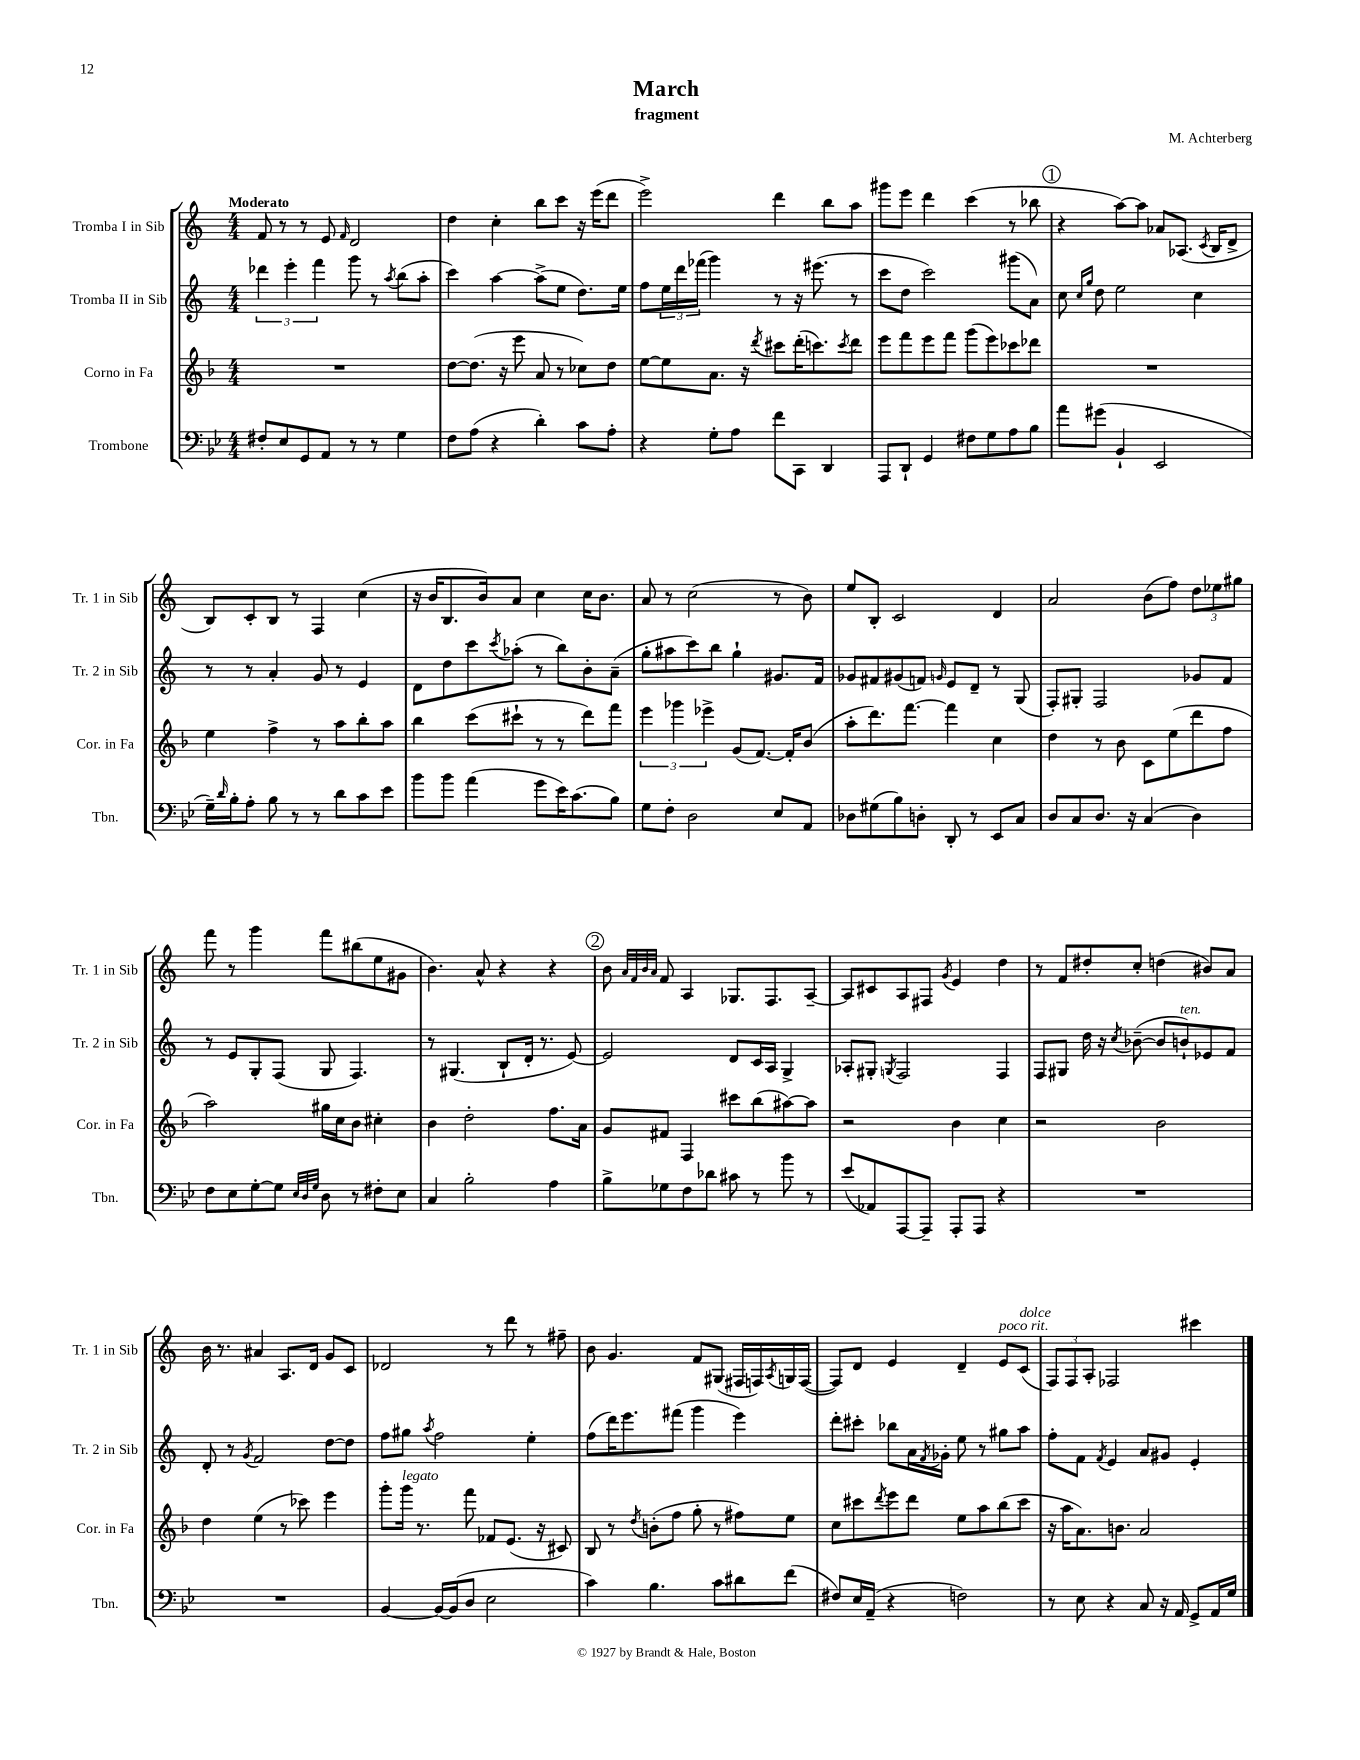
\header { title = "March" composer = "M. Achterberg" subtitle = "fragment" }
<<
\new StaffGroup <<
\new Staff = "s0" \with { instrumentName = "Tromba I in Sib" shortInstrumentName = "Tr. 1 in Sib" } {
    \clef treble \key c \major \numericTimeSignature \time 4/4 \tempo "Moderato"
    f'8 r8 r8 e'8 \grace { f'16 } d'2 |
    d''4 c''4-. b''8 c'''8 r16 e'''16( d'''8 |
    e'''2->) d'''4 b''8 a''8 |
    gis'''8 e'''8 d'''4 c'''4( r8 bes''8 |
    \mark \markup { \circle "1" } r4 a''8~) a''8 aes'8 aes8.( \acciaccatura { c'8 } b16 d'8-> |
    b8) c'8-. b8 r8 f4 c''4( |
    r16 b'16 b8. b'16) a'8 c''4 c''16 b'8. |
    a'8 r8 c''2( r8 b'8) |
    e''8 b8-. c'2 d'4 |
    a'2 b'8( f''8) \tuplet 3/2 { d''8 ees''8 gis''8 } |
    f'''8 r8 g'''4 f'''8 bis''8( e''8 gis'8 |
    b'4.) a'8-^ r4 r4 |
    \mark \markup { \circle "2" } b'8 \grace { a'32 f'32 b'32 a'32 } f'8 a4 ges8. f8. a8~-- |
    a8 cis'8 a8 fis8 \acciaccatura { g'8 } e'4 d''4 |
    r8 f'8 dis''8-. c''8-. d''4( bis'8) a'8 |
    b'16 r8. ais'4 a8. d'16 g'8 c'8 |
    des'2 r8 d'''8 r8 fis''8-- |
    b'8 g'4. f'8 gis8( fis16 f16) \acciaccatura { a8 } g16 f16~( |
    f8) d'8 e'4 d'4-- e'8^\markup { \italic "poco rit." } c'8^\markup { \italic "dolce" }( |
    \tuplet 3/2 { f8) f8 a8-. } fes2 cis'''4 \bar "|." |
}
\new Staff = "s1" \with { instrumentName = "Tromba II in Sib" shortInstrumentName = "Tr. 2 in Sib" } {
    \clef treble \key c \major \numericTimeSignature \time 4/4
    \tuplet 3/2 { des'''4 e'''4-. f'''4 } g'''8 r8 \acciaccatura { a''8 } b''8( a''8-. |
    c'''4) a''4~ a''8->( e''8 d''8.) e''16 |
    f''8 \tuplet 3/2 { e''16 d'''16 fes'''16( } g'''4) r8 r16 eis'''8.( r8 |
    c'''8 d''8 c'''2) gis'''8( a'8) |
    \mark \markup { \circle "1" } c''8 \grace { c''16 g''16 } d''8 e''2 c''4 |
    r8 r8 a'4-. g'8 r8 e'4 |
    d'8 d''8 c'''8 \acciaccatura { c'''8 } aes''8-.( r8 b''8) b'8-. a'8--( |
    g''8-. ais''8 c'''8) b''8 g''4-! gis'8. f'16 |
    ges'8 fis'8 gis'8( f'8) \grace { g'16 } e'8 d'8-- r8 g8( |
    f8-.) gis8-. f2 ges'8 f'8 |
    r8 e'8 g8-. f8( g8 f4.) |
    r8 gis4.( b8-! d'16-. r8. e'8~) |
    \mark \markup { \circle "2" } e'2 d'8 c'16 a16 g4-> |
    aes8-. gis8-. \acciaccatura { g8 } f2 f4 |
    f8 gis8 d''16 r16 \acciaccatura { c''8 } bes'8~--( bes'8 b'8-!^\markup { \italic "ten." }) ees'8 f'8 |
    d'8-. r8 \acciaccatura { g'8 } f'2 d''8~ d''8 |
    f''8 gis''8 \acciaccatura { a''8 } f''2 e''4-. |
    f''8( d'''16) e'''8. fis'''8( g'''4 e'''4) |
    d'''8-. cis'''8-. bes''8 a'16 \acciaccatura { f'8 } ges'16-. e''8 r8 gis''8 a''8 |
    f''8-. f'8 \acciaccatura { f'8 } e'4 a'8 gis'8 e'4-. \bar "|." |
}
\new Staff = "s2" \with { instrumentName = "Corno in Fa" shortInstrumentName = "Cor. in Fa" } {
    \clef treble \key f \major \numericTimeSignature \time 4/4
    R1 |
    d''8~ d''8.( r16 e'''8 a'8 r8 ces''8) d''8 |
    e''8~ e''8 a'8. r16 \acciaccatura { d'''8 } cis'''8 d'''16-.( c'''8.) \acciaccatura { c'''8 } d'''8 |
    e'''8 f'''8 e'''8 f'''8 g'''8( e'''8) ces'''8 des'''8 |
    \mark \markup { \circle "1" } R1 |
    e''4 f''4-> r8 a''8 bes''8-. a''8 |
    bes''4 c'''8( cis'''8-! r8 r8 d'''8) f'''8 |
    \tuplet 3/2 { e'''4 ges'''4 ees'''4-> } g'8( f'8.~) f'16-. bes'8( |
    a''8-. d'''8.) f'''8.~ f'''4 c''4 |
    d''4 r8 bes'8 c'8 e''8( d'''8 f''8 |
    a''2) gis''16 c''16 bes'8 cis''4-. |
    bes'4 d''2-. f''8. a'16 |
    \mark \markup { \circle "2" } g'8 fis'8 f4 cis'''8 bes''8( ais''8~) ais''8 |
    r2 bes'4 c''4 |
    r2 bes'2 |
    d''4 e''4( r8 ces'''8) e'''4 |
    g'''8-. g'''16^\markup { \italic "legato" } r8. f'''8 fes'8 e'8.( r16 cis'8) |
    bes8 r8 \acciaccatura { d''8 } b'8-.( f''8 g''8-. r8 fis''8) e''8 |
    c''8 cis'''8 \acciaccatura { d'''8 } e'''8 d'''8 e''8 a''8 bes''8( cis'''8 |
    r16 a''16 a'8.) b'8. a'2 \bar "|." |
}
\new Staff = "s3" \with { instrumentName = "Trombone" shortInstrumentName = "Tbn." } {
    \clef bass \key bes \major \numericTimeSignature \time 4/4
    fis8-. ees8 g,8 a,8 r8 r8 g4 |
    f8 a8( r4 d'4-.) c'8 a8-. |
    r4 g8-. a8 f'8 c,8 d,4 |
    a,,8 d,8-! g,4 fis8 g8 a8 bes8 |
    \mark \markup { \circle "1" } a'8 gis'8( bes,4-! ees,2 |
    g16--) \grace { d'16 } bes16-. a8-. bes8 r8 r8 d'8 c'8 ees'8 |
    bes'8 bes'8 a'4( g'8 ees'16) c'8.( bes8) |
    g8 f8-. d2 ees8 a,8 |
    des8 gis8( bes8) d8-. d,8-. r8 ees,8 c8 |
    d8 c8 d8. r16 c4( d4) |
    f8 ees8 g8~-. g8 \grace { ees32 d32 g32 } d8 r8 fis8-. ees8 |
    c4 bes2-. a4 |
    \mark \markup { \circle "2" } bes8-> ges8 f8 des'8 cis'8 r8 bes'8 r8 |
    ees'8( aes,8) a,,8~ a,,8-- a,,8-. a,,8 r4 |
    R1 |
    R1 |
    bes,4~ bes,16~ bes,16( d8 ees2 |
    c'4) bes4. c'8 dis'8 f'8( |
    fis8) ees16 a,16--( r4 f2) |
    r8 ees8 r4 c8 r16 a,16 g,8-> a,16 g16 \bar "|." |
}
>>
>>
\layout { \context { \Score \remove "Bar_number_engraver" } }
